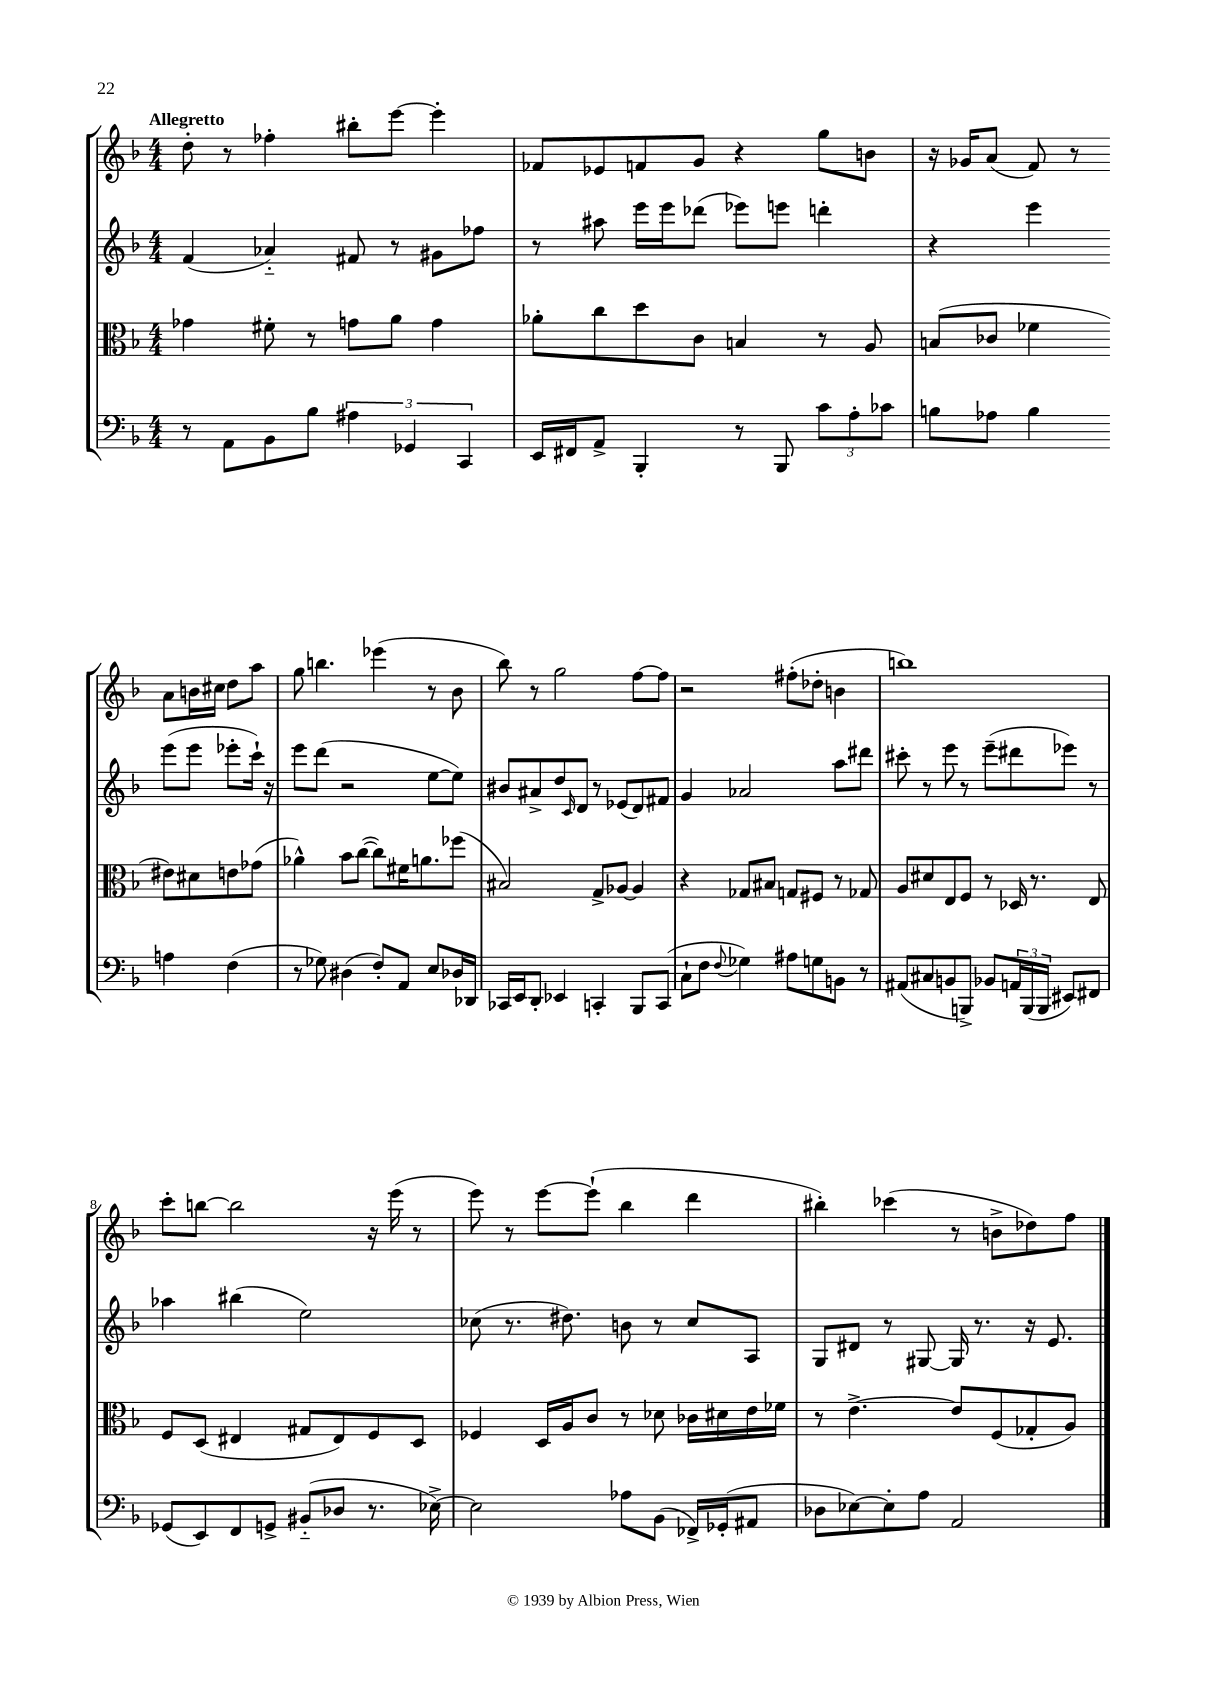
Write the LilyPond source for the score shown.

<<
\new StaffGroup <<
\new Staff = "s0" {
    \clef treble \key f \major \numericTimeSignature \time 4/4 \tempo "Allegretto"
    d''8-. r8 fes''4-. bis''8-. e'''8~ e'''4-. |
    fes'8 ees'8 f'8 g'8 r4 g''8 b'8 |
    r16 ges'16 a'8( f'8) r8 a'8 b'16 cis''16 d''8 a''8 |
    g''8 b''4. ees'''4( r8 bes'8 |
    bes''8) r8 g''2 f''8~ f''8 |
    r2 fis''8-.( des''8-. b'4 |
    b''1) |
    c'''8-. b''8~ b''2 r16 e'''16( r8 |
    e'''8) r8 e'''8~ e'''8-!( bes''4 d'''4 |
    bis''4-.) ces'''4( r8 b'8-> des''8) f''8 \bar "|." |
}
\new Staff = "s1" {
    \clef treble \key f \major \numericTimeSignature \time 4/4
    f'4( aes'4-_) fis'8 r8 gis'8 fes''8 |
    r8 ais''8 e'''16 e'''16 des'''8( ees'''8) e'''8 d'''4-. |
    r4 e'''4 e'''8( e'''8 ees'''8-. c'''16-!) r16 |
    e'''8 d'''8( r2 e''8~ e''8) |
    bis'8 ais'8-> d''8 \grace { c'16 } d'8 r8 ees'8( d'8) fis'8 |
    g'4 aes'2 a''8 dis'''8 |
    cis'''8-. r8 e'''8 r8 e'''8--( dis'''8 ees'''8) r8 |
    aes''4 bis''4( e''2) |
    ces''8( r8. dis''8.) b'8 r8 ces''8 a8 |
    g8 dis'8 r8 gis8~ gis16 r8. r16 e'8. \bar "|." |
}
\new Staff = "s2" {
    \clef alto \key f \major \numericTimeSignature \time 4/4
    ges'4 fis'8-. r8 g'8 a'8 g'4 |
    aes'8-. c''8 d''8 c'8 b4 r8 a8 |
    b8( ces'8 fes'4 eis'8) dis'8 e'8 ges'8( |
    aes'4-^) bes'8 c''8~( c''8) fis'16 a'8. fes''8( |
    bis2) g8-> aes8~ aes4 |
    r4 ges8 bis8 g8 fis8 r8 ges8 |
    a8 dis'8 e8 f8 r8 des16 r8. e8 |
    f8 d8( eis4 gis8 eis8) f8 d8 |
    fes4 d16 a16 c'8 r8 des'8 ces'16 dis'16 e'16 fes'16 |
    r8 e'4.~-> e'8 f8( ges8-. a8) \bar "|." |
}
\new Staff = "s3" {
    \clef bass \key f \major \numericTimeSignature \time 4/4
    r8 a,8 bes,8 bes8 \tuplet 3/2 { ais4 ges,4 c,4 } |
    e,16 fis,16 a,8-> bes,,4-. r8 bes,,8 \tuplet 3/2 { c'8 a8-. ces'8 } |
    b8 aes8 b4 a4 f4( |
    r8 ges8) dis4( f8-.) a,8 e8 des16 des,16 |
    ces,16 e,16 d,8-. ees,4 c,4-. bes,,8 c,8( |
    c8-! f8 \appoggiatura { f8 } ges4) ais8 g8 b,8 r8 |
    ais,8( cis8 b,8 b,,8->) bes,8 \tuplet 3/2 { a,16 b,,16( b,,16 } eis,8) fis,8 |
    ges,8( e,8) f,8 g,8-> bis,8-_( des8 r8. ees16~->) |
    ees2 aes8 bes,8( fes,16->) ges,16-.( ais,8 |
    des8 ees8~) ees8-. a8 a,2 \bar "|." |
}
>>
>>
